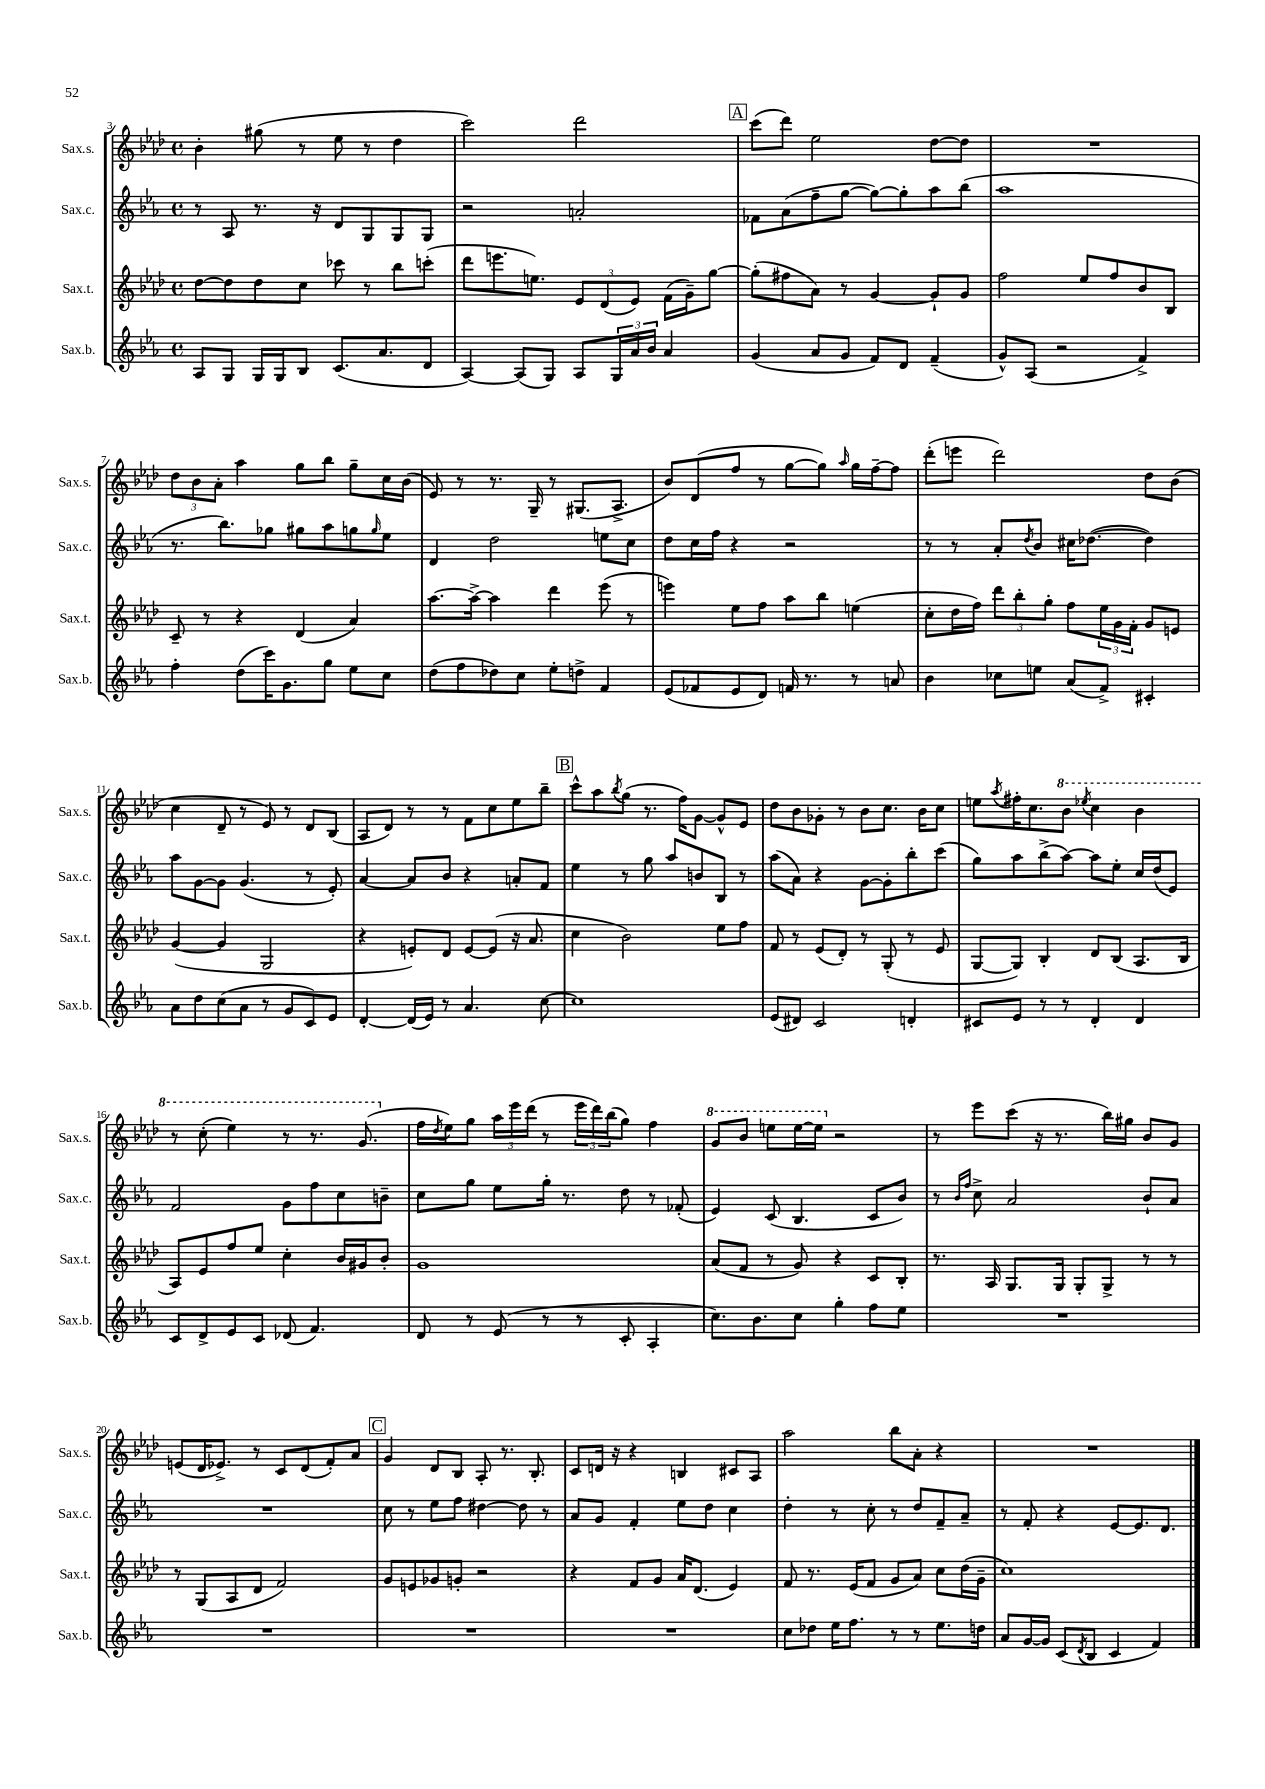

**kern	**kern	**kern	**kern
*staff4	*staff3	*staff2	*staff1
*clefG2	*clefG2	*clefG2	*clefG2
*k[b-e-a-]	*k[b-e-a-d-]	*k[b-e-a-]	*k[b-e-a-d-]
*M4/4	*M4/4	*M4/4	*M4/4
*met(c)	*met(c)	*met(c)	*met(c)
8A-/L	[8dd-\L	8r	4b-'\
8G/J	8dd-\]	8A-/	.
16G/LL	8dd-\	8.r	(8gg#\
16G/J	.	.	.
8B-/J	8cc\J	.	8r
.	.	16r	.
(8.c/L	8ccc-\	8d/L	8ee-\
.	8r	8G/	8r
8.a-/	.	.	.
.	8bb-\L	8G/	4dd-\
8d/J	(8ccc'\J	8G/J	.
=	=	=	=
[4A-/)	8ddd-\L	2r	2ccc\)
.	8.eee\	.	.
(8A-/]L	.	.	.
.	8.ee\J)	.	.
8G/J)	.	.	.
8A-/L	12e-/L	2a'/	2ddd-\
.	(12d-/	.	.
24G/L	.	.	.
24a-/	12e-/J)	.	.
24b-/JJ	.	.	.
4a-/	(16f\LL	.	.
.	16g~\J)	.	.
.	[8gg\J	.	.
=	=	=	=
(4g/	(8gg'\]L	8f-\L	(8ccc\L
.	8ff#\	(8a-\	8ddd-\J)
8a-/L	8a-\J)	8ff~\	2ee-\
8g/J	8r	[8gg\J	.
8f/L)	[4g/	8gg\_L)	.
8d/J	.	8gg'\]	.
(4f~/	8g`/]L	8aa-\	[8dd-\L
.	8g/J	(8bb-\J	8dd-\]J
=	=	=	=
8g^^/L)	2ff\	1aa-	1r
(8A-/J	.	.	.
2r	.	.	.
.	8ee-/L	.	.
.	8ff/	.	.
4f^/)	8b-/	.	.
.	8B-/J	.	.
=	=	=	=
4ff'\	8c~/	8.r	12dd-\L
.	.	.	12b-\
.	8r	.	.
.	.	.	12a-'\J
.	.	8.bb-\L)	.
(8dd\L	4r	.	4aa-\
16ccc\K)	.	8gg-\J	.
8.g\	.	.	.
.	(4d-/	8gg#\L	8gg\L
8gg\J	.	8aa-\	8bb-\J
8ee-\L	4a-/)	8gg\	8gg~\L
.	.	16qqgg/	.
8cc\J	.	8ee-\J	16cc\L
.	.	.	(16b-\JJ
=	=	=	=
(8dd\L	[8.aa-\L	4d/	8e-/)
8ff\	.	.	8r
.	16aa-^\_Jk	.	.
8dd-\)	4aa-\]	2dd\	8.r
8cc\J	.	.	.
.	.	.	16G~/
8ee-'\L	4ddd-\	.	8r
8dd^\J	.	.	(8.G#/L
4f/	(8eee-\	8ee\L	.
.	.	.	8.A-^/J
.	8r	8cc\J	.
=	=	=	=
(8e-/L	4eee\)	8dd\L	8b-/L)
8f-/	.	16cc\L	(8d-/
.	.	16ff\JJ	.
8e-/	8ee-\L	4r	8ff/J
8d/J)	8ff\J	.	8r
16f/	8aa-\L	2r	[8gg\L
8.r	.	.	.
.	8bb-\J	.	8gg\]J)
.	.	.	16qqaa-/
8r	(4ee\	.	16gg\LL
.	.	.	[16ff~\J
8a/	.	.	8ff\]J
=	=	=	=
4b-\	8cc'\L	8r	(8ddd-'\L
.	16dd-\L	8r	8eee\J
.	16ff\JJ)	.	.
8cc-\L	12ddd-\L	8a-'/L	2ddd-\)
.	12bb-'\	.	.
.	.	8qdd/	.
8ee\J	.	8b-/J	.
.	12gg'\J	.	.
(8a-/L	8ff\L	16cc#\LK	.
.	.	([8.dd-\J	.
8f^/J)	24ee-\L	.	.
.	24g\	.	.
.	24f'\JJ	.	.
4c#'/	8g/L	4dd-\])	8dd-\L
.	8e/J	.	(8b-\J
=	=	=	=
8a-\L	([4g/	8aa-\L	4cc\
8dd\	.	[8g\	.
(8cc\	4g/]	8g\]J	8d-~/
8a-\J	.	(4.g/	8r
8r	2G/	.	8e-/)
8g/L	.	.	8r
8c/)	.	8r	8d-/L
8e-/J	.	8e-'/)	(8B-/J
=	=	=	=
[4d'/	4r	[4a-/	8A-/L
.	.	.	8d-/J)
(16d/]LL	8e'/L)	8a-/]L	8r
16e-/JJ)	.	.	.
8r	8d-/J	8b-/J	8r
4.a-/	[8e/L	4r	8f\L
.	(8e/]J	.	8cc\
.	16r	8a'/L	8ee-\
.	8.a-/	.	.
[8cc\	.	8f/J	8bb-~\J
=	=	=	=
1cc]	4cc\	4ee-\	8ccc^^\L
.	.	.	8aa-\
.	.	.	8qbb-/
.	2b-\)	8r	(8gg\J
.	.	8gg\	8.r
.	.	8aa-/L	.
.	.	.	16ff\LK)
.	.	8b/	[8g\J
.	8ee-\L	8B-/J	8g^^/]L
.	8ff\J	8r	8e-/J
=	=	=	=
(8e-/L	8f/	(8aa-\L	8dd-\L
8d#/J)	8r	8a-\J)	8b-\
2c/	(8e-/L	4r	8g-'\J
.	8d-'/J)	.	8r
.	8r	[8g\L	8b-\L
.	(8G'/	8g'\]	8.cc\J
4d'/	8r	8bb-'\	.
.	.	.	16b-\LK
.	8e-/	(8ccc\J	8cc\J
=	=	=	=
8c#/L	[8G/L	8gg\L)	8ee\L
.	.	.	8qaa-/
8e-/J	8G/]J)	8aa-\	16ff#'\K
.	.	.	8.cc\
8r	4B-'/	(8bb-^\	.
8r	.	[8aa-\J)	8bb-\J
.	.	.	8qeee-/
4d'/	8d-/L	8aa-\]L	4ccc\
.	(8B-/J	8ee-'\J	.
4d/	8.A-/L	16cc/LL	4bb-\
.	.	(16dd/J	.
.	.	8e-/J)	.
.	16B-/Jk	.	.
=	=	=	=
8c/L	8A-/L)	2f/	8r
8d^/	8e-/	.	(8ccc'\
8e-/	8ff/	.	4eee-\)
8c/J	8ee-/J	.	.
(8d-/	4cc'\	8g\L	8r
4.f/)	.	8ff\	8.r
.	16b-/LL	8cc\	.
.	16g#/J	.	(8.gg/
.	8b-'/J	8b~\J	.
=	=	=	=
8d/	1g	8cc\L	16ff\LL
.	.	.	8qdd-/
.	.	.	16ee-\J)
8r	.	8gg\J	8gg\J
(8e-/	.	8ee-\L	24aa-\LL
.	.	.	24eee-\
.	.	.	(24ddd-\JJ
8r	.	16gg'\Jk	8r
.	.	8.r	.
8r	.	.	24eee-\LL
.	.	.	24ddd-\)
.	.	.	(24bb-\J
8c'/	.	8dd\	8gg\J)
4A-'/	.	8r	4ff\
.	.	(8f-'/	.
=	=	=	=
8.cc\L)	(8a-/L	4e-/)	8gg/L
.	8f/J	.	8bb-/J
8.b-\	.	.	.
.	8r	(8c/	8eee\L
8cc\J	8g/)	4.B-/	[16eee\L
.	.	.	16eee\]JJ
4gg'\	4r	.	2r
8ff\L	8c/L	8c/L	.
8ee-\J	8B-'/J	8b-/J)	.
=	=	=	=
1r	8.r	8r	8r
.	.	16qqb-/LL	.
.	.	16qqff/JJ	.
.	.	8cc^\	8eee-\L
.	16A-/	.	.
.	8.G/L	2a-/	(8ccc\J
.	.	.	16r
.	16G/Jk	.	8.r
.	8G'/L	.	.
.	8G^/J	.	16bb-\LL)
.	.	.	16gg#\JJ
.	8r	8b-`/L	8b-/L
.	8r	8a-/J	8g/J
=	=	=	=
1r	8r	1r	(8e/L
.	(8G/L	.	16d-/K
.	.	.	8.e-^/J)
.	8A-/	.	.
.	8d-/J	.	8r
.	2f/)	.	8c/L
.	.	.	(8d-/
.	.	.	8f'/)
.	.	.	8a-/J
=	=	=	=
1r	8g/L	8cc\	4g/
.	8e/	8r	.
.	8g-/	8ee-\L	8d-/L
.	8g'/J	8ff\J	8B-/J
.	2r	[4dd#\	8A-'/
.	.	.	8.r
.	.	8dd#\]	.
.	.	.	8.B-'/
.	.	8r	.
=	=	=	=
1r	4r	8a-/L	8c/L
.	.	8g/J	16d/Jk
.	.	.	16r
.	8f/L	4f'/	4r
.	8g/J	.	.
.	16a-/LK	8ee-\L	4B/
.	(8.d-/J	.	.
.	.	8dd\J	.
.	4e-/)	4cc\	8c#/L
.	.	.	8A-/J
=	=	=	=
8cc\L	8f/	4dd'\	2aa-\
8dd-\J	8.r	.	.
16ee-\LK	.	8r	.
8.ff\J	(16e-/LK	.	.
.	8f/J	8cc'\	.
8r	8g/L	8r	8bb-\L
8r	8a-/J)	8dd/L	8a-'\J
8.ee-\L	8cc\L	8f~/	4r
.	(16dd-\L	8a-~/J	.
16dd\Jk	16g~\JJ	.	.
=	=	=	=
8a-/L	1cc)	8r	1r
[16g/L	.	8f'/	.
16g/]JJ	.	.	.
(8c/L	.	4r	.
8qd/	.	.	.
8B-/J	.	.	.
4c/	.	[8e-/L	.
.	.	8.e-/]	.
4f/)	.	.	.
.	.	8.d/J	.
==	==	==	==
*-	*-	*-	*-
